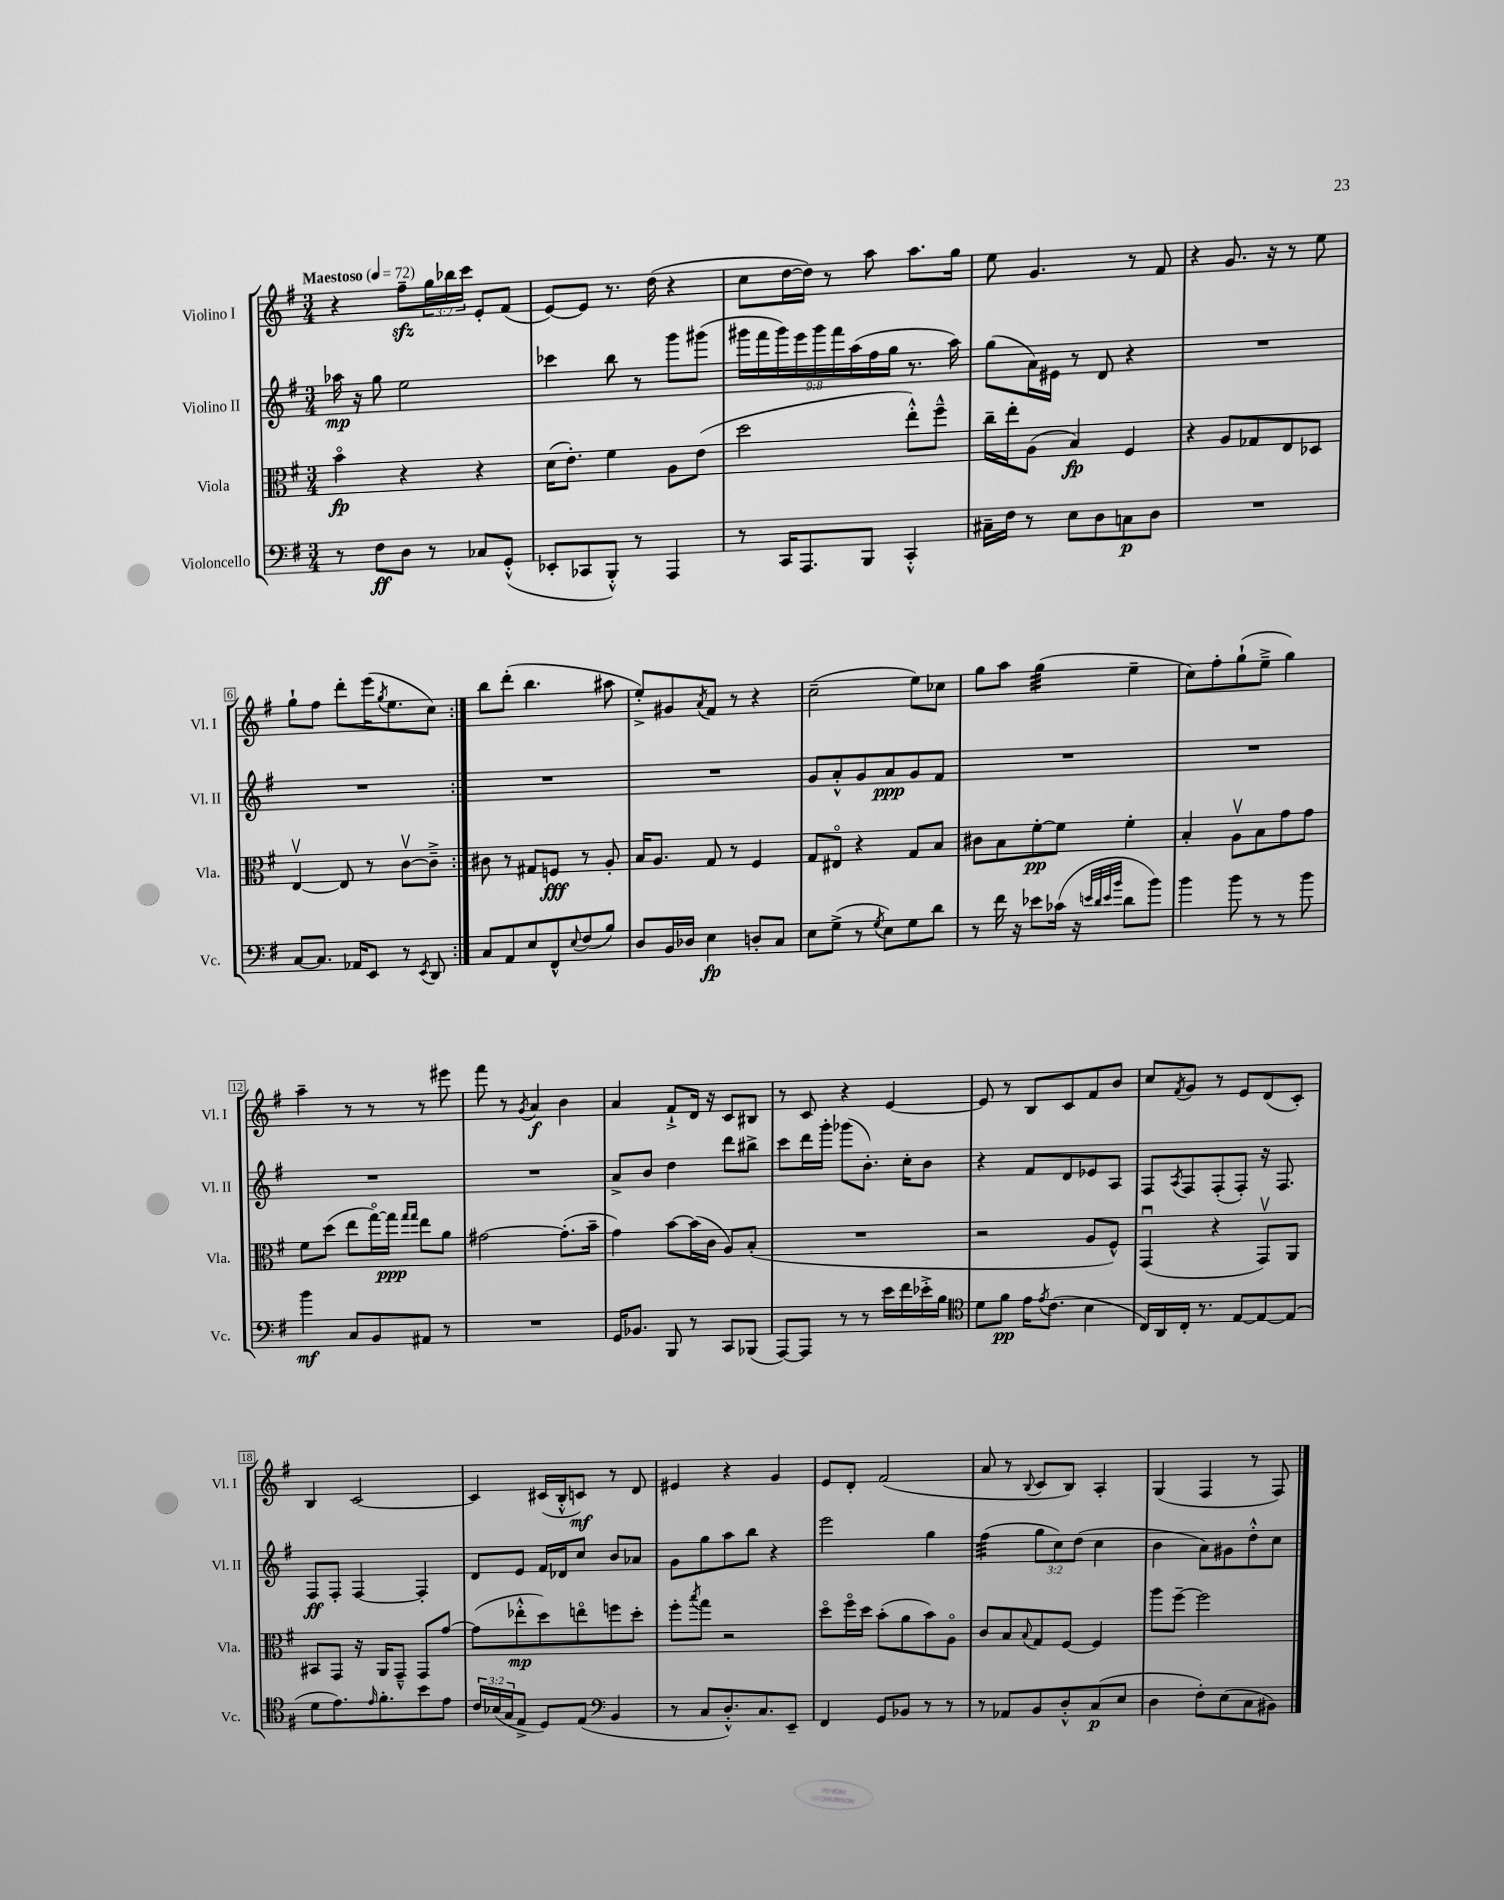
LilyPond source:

<<
\new StaffGroup <<
\new Staff = "s0" \with { instrumentName = "Violino I" shortInstrumentName = "Vl. I" } {
    \clef treble \key g \major \numericTimeSignature \time 3/4 \override Staff.TupletNumber.text = #tuplet-number::calc-fraction-text \tempo "Maestoso" 4 = 72
    \repeat volta 2 { r4 fis''8--\sfz \tuplet 3/2 { g''16 bes''16 c'''16 } e'8-. fis'8( |
    e'8~) e'8 r8. d''16( r4 |
    c''8 d''16~ d''16) r8 a''8 a''8. g''16 |
    e''8 g'4. r8 fis'8 |
    r4 g'8. r16 r8 e''8 |
    g''8-! fis''8 d'''8-. e'''16( \acciaccatura { g''8 } e''8. c''8) | }
    b''8 d'''8-.( b''4. ais''8 |
    e''8-.->) gis'8 \acciaccatura { a'8 } fis'8 r8 r4 |
    c''2--( e''8) ces''8 |
    g''8 a''8 g''4:32( e''4-- |
    c''8) fis''8-. g''8-!( e''8---> g''4) |
    a''4-- r8 r8 r8 eis'''8 |
    fis'''8 r8 \acciaccatura { g'8 } a'4\f b'4 |
    a'4 fis'8-!-> d'16 r16 c'8 bis8 |
    r8 c'8 r4 e'4~ |
    e'8 r8 b8 c'8 fis'8 b'8 |
    c''8 \acciaccatura { fis'8 } g'8 r8 e'8 d'8( c'8-.) |
    b4 c'2~ |
    c'4 cis'16( b16-.-^ c'8\mf) r8 d'8 |
    eis'4 r4 g'4 |
    e'8 d'8-. fis'2( |
    a'8 r8 \appoggiatura { b8 } c'8 b8) a4-. |
    g4( fis4 r8 fis8) \bar "|." |
}
\new Staff = "s1" \with { instrumentName = "Violino II" shortInstrumentName = "Vl. II" } {
    \clef treble \key g \major \numericTimeSignature \time 3/4 \override Staff.TupletNumber.text = #tuplet-number::calc-fraction-text
    \repeat volta 2 { aes''16\mp r16 g''8 e''2 |
    ces'''4 b''8 r8 g'''8 gis'''8( |
    \tuplet 9/8 { gis'''16 fis'''16 gis'''16) e'''16 gis'''16 fis'''16 a''16( fis''16 g''16 } r8. a''16) |
    g''8( a'16) eis'16 r8 d'8 r4 |
    R2. |
    R2. | }
    R2. |
    R2. |
    g'8 a'8-.-^ g'8 a'8\ppp g'8 fis'8 |
    R2. |
    R2. |
    R2. |
    R2. |
    a'8-> b'8 d''4 d'''8 bis''8-> |
    c'''8 d'''16 g'''16-. ges'''8( b'8.-.) c''16-. b'8 |
    r4 fis'8 d'8 ees'8 a8 |
    fis8 \acciaccatura { a8 } fis8 fis8-.( fis8-.) r16 fis8. |
    fis8\ff fis8-. fis4~ fis4-. |
    d'8 e'8 fis'16 des'16 c''8 b'8 aes'8 |
    g'8 g''8 a''8 b''8 r4 |
    e'''2 g''4 |
    fis''4:32( \tuplet 3/2 { g''8 c''8) d''8( } c''4 |
    b'4 a'8) gis'8 d''8-.-^ c''8 \bar "|." |
}
\new Staff = "s2" \with { instrumentName = "Viola" shortInstrumentName = "Vla." } {
    \clef alto \key g \major \numericTimeSignature \time 3/4
    \repeat volta 2 { b'4\flageolet\fp r4 r4 |
    d'16( e'8.-.) fis'4 a8 e'8( |
    d''2 e''8-.-^) fis''8---^ |
    c''16-- e''16-. a8( b4\fp) fis4 |
    r4 a8 ges8 e8 des8 |
    e4~\upbow e8 r8 c'8~\upbow c'8---> | }
    cis'8 r8 gis8 f8\fff r8 a8-. |
    b16 a8. g8 r8 fis4 |
    g8 eis8\flageolet r4 g8 b8 |
    cis'8 b8 fis'8~-.\pp fis'8 fis'4-. |
    b4-. a8\upbow b8 g'8 g'8 |
    fis'8 d''8( e''8 g''16~\flageolet) g''16\ppp \grace { g''16 g''16 } e''8 a'8 |
    gis'2~ gis'8.-.( b'16-- |
    g'4) b'8~ b'16( c'16 a8) b8-.( |
    R2. |
    r2 a8 fis8-^) |
    g,4\downbow( r4 g,8\upbow) a,8 |
    bis,8 g,8 r16 a,16 g,8---^ g,8 g'8~ |
    g'8( ees''8-.-^\mp d''8) e''8\flageolet f''8 d''8-. |
    fis''8-. \acciaccatura { b''8 } g''8 r2 |
    d''8\flageolet fis''16\flageolet d''16 b'8-.( a'8 b'8) a8\flageolet |
    c'8 b8 \appoggiatura { b8 } g8 fis8~ fis4 |
    a''8 fis''8~-- fis''2 \bar "|." |
}
\new Staff = "s3" \with { instrumentName = "Violoncello" shortInstrumentName = "Vc." } {
    \clef bass \key g \major \numericTimeSignature \time 3/4 \override Staff.TupletNumber.text = #tuplet-number::calc-fraction-text
    \repeat volta 2 { r8 fis8\ff d8 r8 ces8 g,8-.-^( |
    ees,8-. ces,8 b,,8-.-^) r8 a,,4 |
    r8 c,16 a,,8. b,,8 c,4-.-^ |
    cis16-- fis16 r8 e8 d8 c8\p d8 |
    R2. |
    c8~ c8. aes,16 e,8 r8 \acciaccatura { e,8 } d,8 | }
    c8 a,8 e8 fis,8-^ \appoggiatura { e8 } fis8( b8) |
    d8 b,16 des16 e4\fp d8-. c8 |
    e8 g8->( r8 \acciaccatura { g8 } e8) g8 d'8 |
    r8 fis'16 r16 ees'8 ces'16( r16 \grace { e'32 d'32 e'32 b'32 } d'8 b'8) |
    b'4 b'8 r8 r8 b'8 |
    b'4\mf c8 b,8 ais,8 r8 |
    R2. |
    g,16 bes,8. b,,8 r8 c,8 bes,,8( |
    a,,8~) a,,8 r8 r8 e'16 fis'16 ees'16-.-> b16 |
    \clef tenor d'8 fis'8\pp e'16 \acciaccatura { e'8 } c'8.( b4 |
    c16) a,16 c16-. r8. e8~ e8~ e8( |
    d'8 e'8.) \grace { e'16 } fis'8.-. b'8 e'8 |
    \tuplet 3/2 { c'16 bes16( g16 } e8-> d8) e8( \clef bass b,4 |
    r8 c8 d8.-.-^) c8. e,8-- |
    fis,4 g,8 bes,8 r8 r8 |
    r8 aes,8 b,8 d8-.-^ c8\p( e8 |
    d4 fis8-.) e8( c8 bis,8) \bar "|." |
}
>>
>>
\layout { \context { \Score \override BarNumber.stencil = #(make-stencil-boxer 0.1 0.3 ly:text-interface::print) } }
